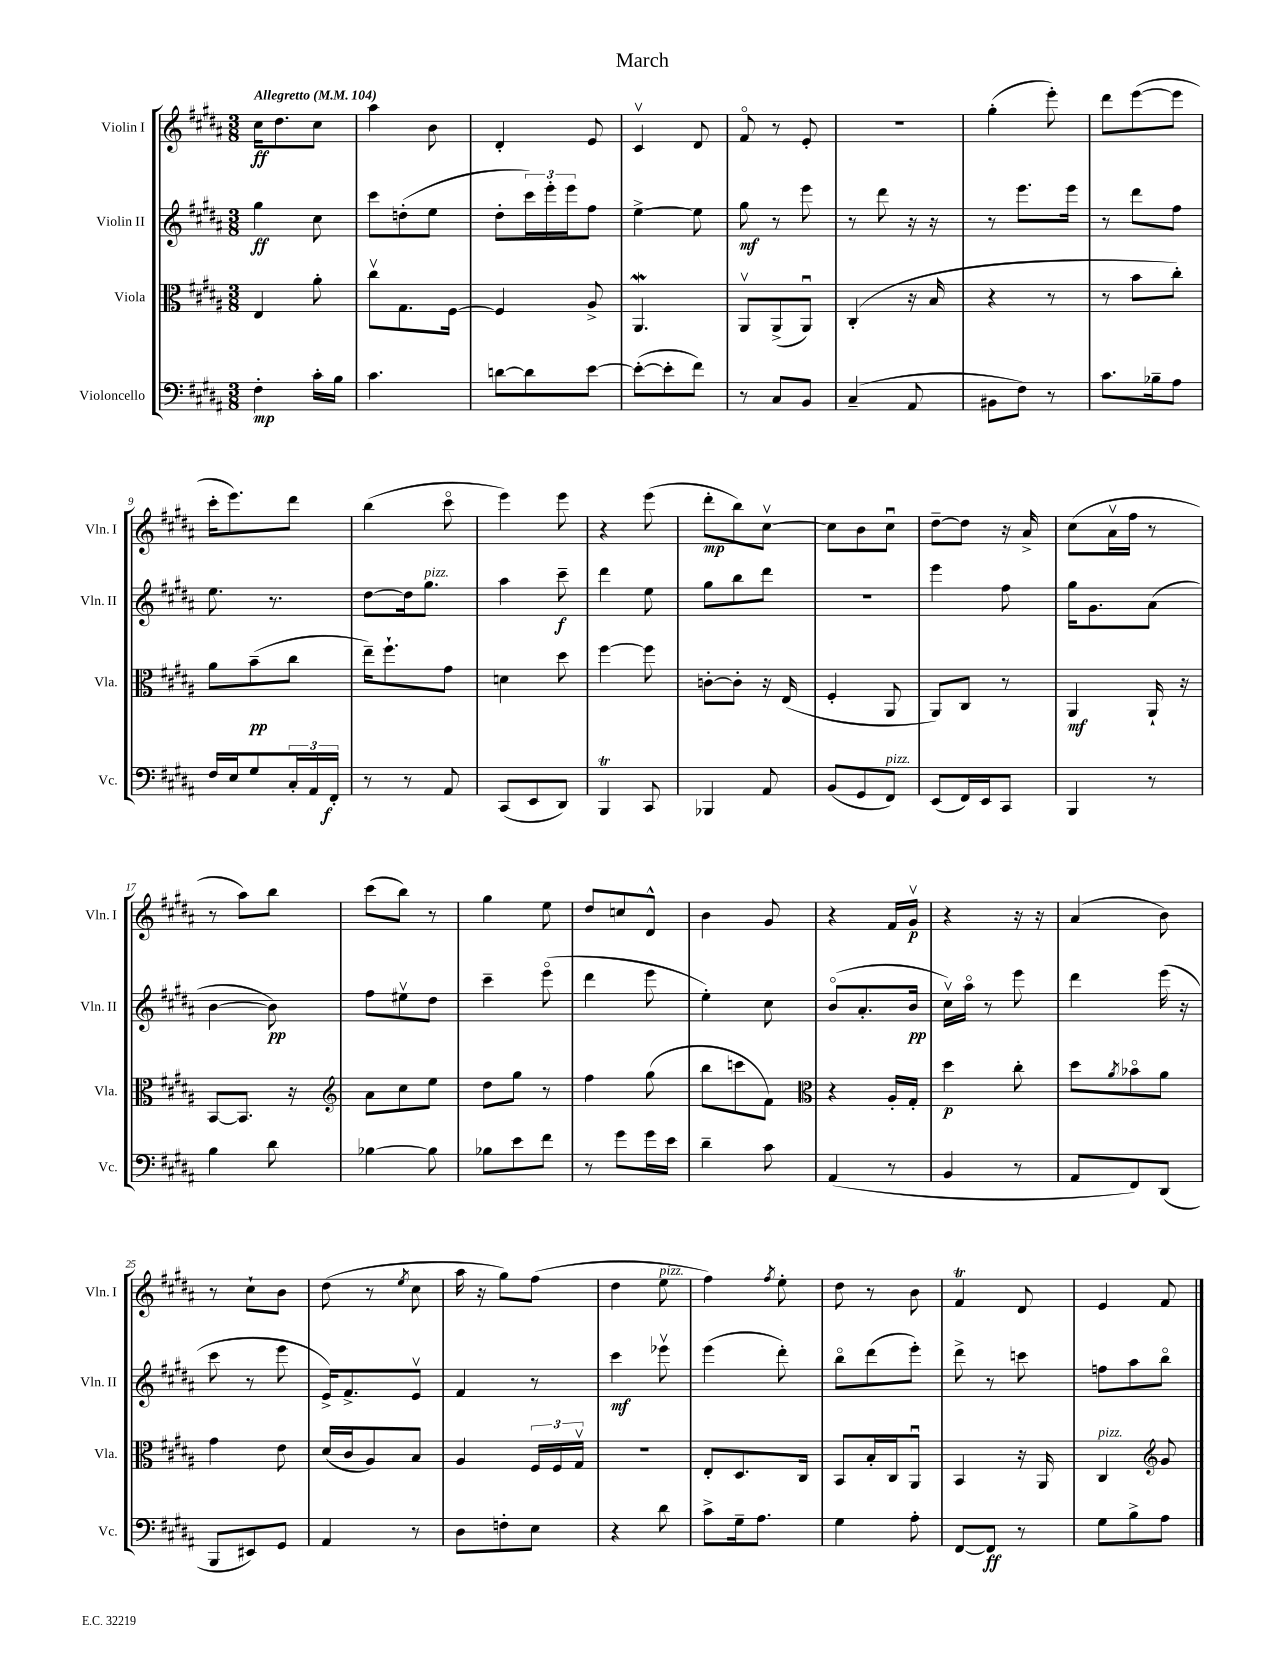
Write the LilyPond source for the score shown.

\header { title = "March" }
<<
\new StaffGroup <<
\new Staff = "s0" \with { instrumentName = "Violin I" shortInstrumentName = "Vln. I" } {
    \clef treble \key b \major \numericTimeSignature \time 3/8 \tempo "Allegretto" 4 = 104
    cis''16\ff dis''8. cis''8 |
    ais''4 b'8 |
    dis'4-. e'8 |
    cis'4\upbow dis'8 |
    fis'8\flageolet r8 e'8-. |
    R4. |
    gis''4-.( e'''8-.) |
    dis'''8 e'''8~( e'''8 |
    cis'''16-. e'''8.) dis'''8 |
    b''4( cis'''8\flageolet |
    e'''4) e'''8 |
    r4 e'''8( |
    dis'''8-.\mp b''8) cis''8~\upbow |
    cis''8 b'8 cis''8\downbow |
    dis''8~-- dis''8 r16 ais'16-> |
    cis''8( ais'16\upbow fis''16 r8 |
    r8 ais''8) b''8 |
    cis'''8( b''8) r8 |
    gis''4 e''8 |
    dis''8 c''8 dis'8-^ |
    b'4 gis'8 |
    r4 fis'16 gis'16\upbow\p |
    r4 r16 r16 |
    ais'4( b'8) |
    r8 cis''8-! b'8 |
    dis''8( r8 \acciaccatura { e''8 } cis''8 |
    ais''16 r16 gis''8) fis''8( |
    dis''4 e''8^\markup { \italic "pizz." } |
    fis''4) \acciaccatura { fis''8 } e''8-. |
    dis''8 r8 b'8 |
    fis'4\trill dis'8 |
    e'4 fis'8 \bar "|." |
}
\new Staff = "s1" \with { instrumentName = "Violin II" shortInstrumentName = "Vln. II" } {
    \clef treble \key b \major \numericTimeSignature \time 3/8
    gis''4\ff cis''8 |
    cis'''8 d''8-.( e''8 |
    dis''8-. \tuplet 3/2 { cis'''16) e'''16-. e'''16 } fis''8 |
    e''4~-> e''8 |
    gis''8\mf r8 e'''8 |
    r8 dis'''8 r16 r16 |
    r8 e'''8. e'''16 |
    r8 dis'''8 fis''8 |
    e''8. r8. |
    dis''8~ dis''16 gis''8.^\markup { \italic "pizz." } |
    ais''4 cis'''8--\f |
    dis'''4 e''8 |
    gis''8 b''8 dis'''8 |
    R4. |
    e'''4 fis''8 |
    gis''16 gis'8. ais'8( |
    b'4~ b'8\pp) |
    fis''8 eis''8\upbow dis''8 |
    cis'''4-- e'''8\flageolet( |
    dis'''4 e'''8 |
    e''4-.) cis''8 |
    b'8\flageolet( ais'8.-. b'16\pp |
    cis''16\upbow) ais''16\flageolet r8 e'''8 |
    dis'''4 e'''16( r16 |
    cis'''8 r8 e'''8 |
    e'16->) fis'8.-> e'8\upbow |
    fis'4 r8 |
    cis'''4\mf ees'''8\upbow |
    e'''4( dis'''8-.) |
    b''8\flageolet dis'''8( e'''8-.) |
    dis'''8-> r8 c'''8 |
    f''8 ais''8 b''8\flageolet \bar "|." |
}
\new Staff = "s2" \with { instrumentName = "Viola" shortInstrumentName = "Vla." } {
    \clef alto \key b \major \numericTimeSignature \time 3/8
    e4 ais'8-. |
    cis''8\upbow gis8. fis16~ |
    fis4 ais8-> |
    ais,4.\mordent |
    ais,8\upbow ais,8->( ais,8\downbow) |
    cis4-.( r16 b16 |
    r4 r8 |
    r8 b'8 cis''8-.) |
    ais'8 b'8--\pp( cis''8 |
    e''16--) fis''8.-! gis'8 |
    d'4 dis''8 |
    fis''4~ fis''8 |
    c'8~-. c'8-. r16 e16( |
    fis4-. ais,8 |
    ais,8) cis8 r8 |
    ais,4\mf ais,16-! r16 |
    b,8~ b,8. r16 |
    \clef treble ais'8 cis''8 e''8 |
    dis''8 gis''8 r8 |
    fis''4 gis''8( |
    b''8 c'''8 fis'8) |
    \clef alto r4 ais16-. gis16-. |
    dis''4\p cis''8-. |
    dis''8 \acciaccatura { ais'8 } bes'8\flageolet ais'8 |
    gis'4 e'8 |
    dis'16( cis'16 ais8) b8 |
    ais4 \tuplet 3/2 { fis16 fis16 gis16\upbow } |
    R4. |
    e8-. dis8. cis16 |
    b,8 b16-. cis16 ais,8\downbow |
    b,4 r16 ais,16 |
    cis4^\markup { \italic "pizz." } \clef treble gis'8 \bar "|." |
}
\new Staff = "s3" \with { instrumentName = "Violoncello" shortInstrumentName = "Vc." } {
    \clef bass \key b \major \numericTimeSignature \time 3/8
    fis4-.\mp cis'16-. b16 |
    cis'4. |
    d'8~ d'8 e'8~ |
    e'8~-.( e'8-. fis'8) |
    r8 cis8 b,8 |
    cis4--( ais,8 |
    bis,8 fis8) r8 |
    cis'8. bes16-- ais8 |
    fis16 e16 gis8 \tuplet 3/2 { cis16-. ais,16 fis,16-.\f } |
    r8 r8 ais,8 |
    cis,8( e,8 dis,8) |
    b,,4\trill cis,8 |
    bes,,4 ais,8 |
    b,8( gis,8 fis,8^\markup { \italic "pizz." }) |
    e,8( fis,16) e,16 cis,8 |
    b,,4 r8 |
    b4 dis'8 |
    bes4~ bes8 |
    bes8 e'8 fis'8 |
    r8 gis'8 gis'16 e'16 |
    dis'4-- cis'8 |
    ais,4( r8 |
    b,4 r8 |
    ais,8 fis,8) dis,8( |
    b,,8 eis,8) gis,8 |
    ais,4 r8 |
    dis8 f8-. e8 |
    r4 dis'8 |
    cis'8-> gis16-- ais8. |
    gis4 ais8-. |
    fis,8~ fis,8\ff r8 |
    gis8 b8-> ais8 \bar "|." |
}
>>
>>
